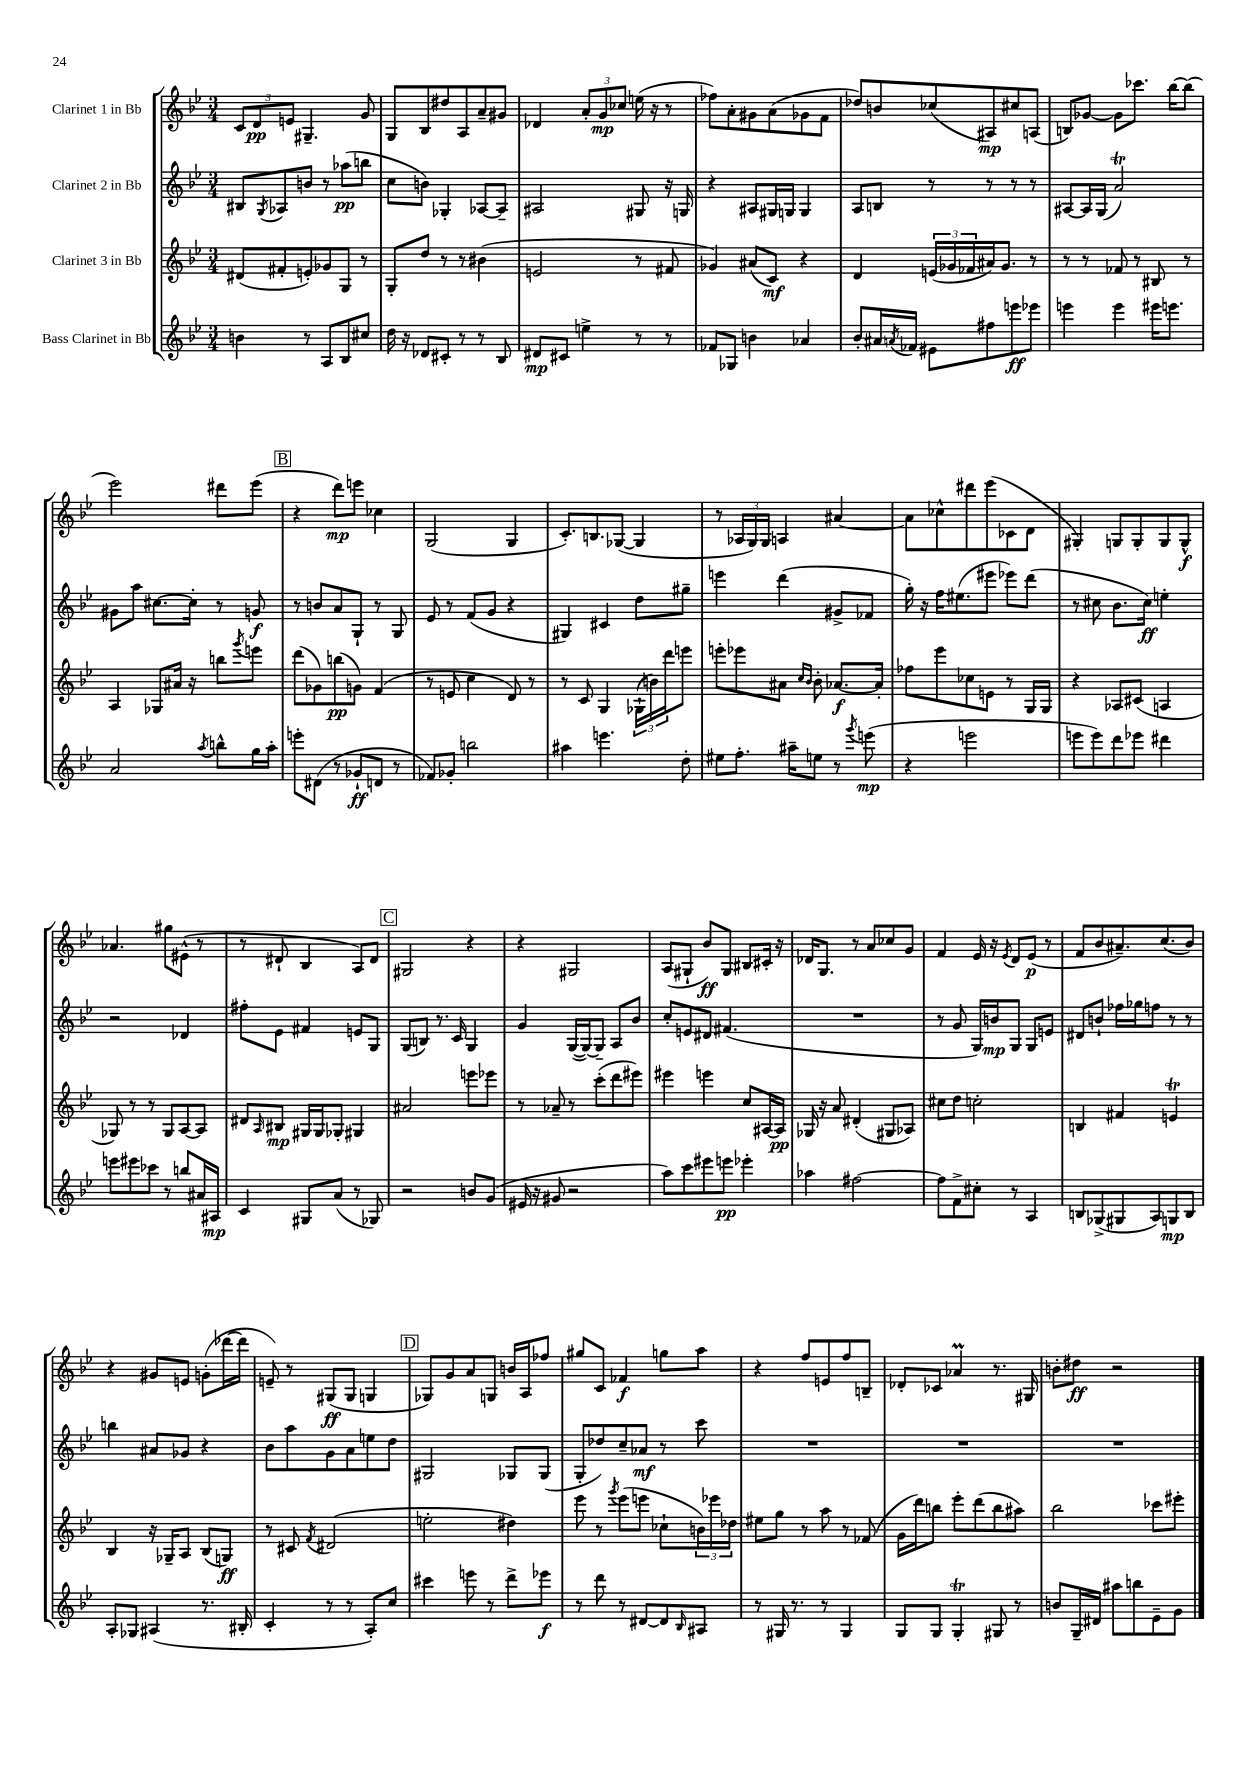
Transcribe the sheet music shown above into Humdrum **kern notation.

**kern	**dynam	**kern	**dynam	**kern	**dynam	**kern	**dynam
*part4	*part4	*part3	*part3	*part2	*part2	*part1	*part1
*staff4	*staff4	*staff3	*staff3	*staff2	*staff2	*staff1	*staff1
*I"Bass Clarinet in Bb	*	*I"Clarinet 3 in Bb	*	*I"Clarinet 2 in Bb	*	*I"Clarinet 1 in Bb	*
*clefG2	*	*clefG2	*	*clefG2	*	*clefG2	*
*k[b-e-]	*	*k[b-e-]	*	*k[b-e-]	*	*k[b-e-]	*
*M3/4	*	*M3/4	*	*M3/4	*	*M3/4	*
=14	=14	=14	=14	=14	=14	=14	=14
4bn\	.	(8d#X/L	.	8B#X/L	.	12c/L	.
.	.	.	.	.	.	12d/	pp
.	.	.	.	8qG/	.	.	.
.	.	8f#X'/	.	8A-X/	.	.	.
.	.	.	.	.	.	12en/J	.
8r	.	8en'/)	.	8bn/J	.	4.G#X~/	.
8A/L	.	8g-X/	.	8r	.	.	.
8B-/	.	8G/J	.	(8aa-X\L	pp	.	.
8cc#X/J	.	8r	.	8bbn\J	.	8g/	.
=15	=15	=15	=15	=15	=15	=15	=15
16dd\	.	8G'/L	.	8cc\L	.	8G/L	.
16r	.	.	.	.	.	.	.
8d-X/L	.	8dd/J	.	8bn\J)	.	8B-/	.
8c#X'/J	.	8r	.	4G-X'/	.	8dd#X/	.
8r	.	8r	.	.	.	8A/	.
8r	.	(4b#X\	.	[8A-X/L	.	8a~/	.
8B-/	.	.	.	8A-~/J]	.	8g#X/J	.
=16	=16	=16	=16	=16	=16	=16	=16
8d#X/L	mp	2en/	.	2A#X/	.	4d-X/	.
8c#X/J	.	.	.	.	.	.	.
4een^\	.	.	.	.	.	12a'/L	.
.	.	.	.	.	.	12g/	mp
.	.	.	.	.	.	12cc-X/J	.
8r	.	8r	.	8G#X/	.	(16een\	.
.	.	.	.	.	.	16r	.
8r	.	8f#X/	.	16r	.	8r	.
.	.	.	.	16Gn/	.	.	.
=17	=17	=17	=17	=17	=17	=17	=17
8f-X/L	.	4g-X/)	.	4r	.	8ff-X\L)	.
8G-X/J	.	.	.	.	.	8a'\	.
4bn\	.	(8a#X/L	.	8A#X/L	.	8g#X\	.
.	.	8c/J)	mf	16G#X/L	.	(8a\	.
.	.	.	.	16Gn/JJ	.	.	.
4a-X/	.	4r	.	4G/	.	8g-X\	.
.	.	.	.	.	.	8f\J	.
=18	=18	=18	=18	=18	=18	=18	=18
8b-'/L	.	4d/	.	8A/L	.	8dd-X/L)	.
16a#X/L	.	.	.	8Bn/J	.	8bn/	.
8qan/	.	.	.	.	.	.	.
16f-X/JJ	.	.	.	.	.	.	.
8e#X\L	.	(24en/LL	.	8r	.	(8cc-X/	.
.	.	24g-X/	.	.	.	.	.
.	.	24f-X/	.	.	.	.	.
8ff#X\	.	16a#X/J)	.	8r	.	8A#X/)	mp
.	.	8.g-/J	.	.	.	.	.
8eeen\	ff	.	.	8r	.	8cc#X/	.
8eee-X\J	.	8r	.	8r	.	(8An/J	.
=19	=19	=19	=19	=19	=19	=19	=19
4eeen\	.	8r	.	[8A#X/L	.	8Bn/L)	.
.	.	8r	.	16A#/L]	.	[8g-X/J	.
.	.	.	.	(16G/JJ	.	.	.
4eee\	.	8f-X/	.	2at/)	.	8g-\L]	.
.	.	8r	.	.	.	8.ccc-X\J	.
16eee#X\KL	.	8B#X/	.	.	.	.	.
8.eeen\J	.	.	.	.	.	[16bb-\KL	.
.	.	8r	.	.	.	(8bb-\J]	.
!!LO:LB:g=z
=20	=20	=20	=20	=20	=20	=20	=20
2a/	.	4A/	.	8g#X\L	.	2eee-\)	.
.	.	.	.	8aa\J	.	.	.
.	.	8G-X/L	.	[8.cc#X\L	.	.	.
.	.	16a#X/Jk	.	.	.	.	.
.	.	16r	.	16cc#'\Jk]	.	.	.
8qaa/	.	.	.	.	.	.	.
8bbn^^\L	.	8bbn\L	.	8r	.	8ddd#X\L	.
.	.	8qggg/	.	.	.	.	.
16gg\L	.	8eeen\J	.	8gn/	f	(8eee-\J	.
16aa'\JJ	.	.	.	.	.	.	.
!!LO:REH:place=s1:t=B
=21	=21	=21	=21	=21	=21	=21	=21
8eeen'\L	.	(8ddd\L	.	8r	.	4r	.
(8d#X\J	.	8g-X\)	.	8bn/L	.	.	.
8r	.	(8bbn\	pp	8a/	.	8ddd\L)	mp
8g-X`/L	ff	8gn\J)	.	8G`/J	.	8eeen\J	.
8dn/J	.	(4f/	.	8r	.	4cc-X\	.
8r	.	.	.	8G/	.	.	.
=22	=22	=22	=22	=22	=22	=22	=22
8f-X/L)	.	8r	.	8e-/	.	(2G/	.
8g-X'/J	.	8en/	.	8r	.	.	.
2bbn\	.	4cc\	.	(8f/L	.	.	.
.	.	.	.	8g/J	.	.	.
.	.	8d/)	.	4r	.	4G/	.
.	.	8r	.	.	.	.	.
=23	=23	=23	=23	=23	=23	=23	=23
4aa#X\	.	8r	.	4G#X/)	.	8.c'/L)	.
.	.	8c/	.	.	.	.	.
.	.	.	.	.	.	8.Bn/	.
4.eeen\	.	4G/	.	4c#X/	.	.	.
.	.	.	.	.	.	([8G-X/J	.
.	.	(24G-X`\LL	.	8dd\L	.	4G-/]	.
.	.	24bn\)	.	.	.	.	.
.	.	24ddd\J	.	.	.	.	.
8dd'\	.	8eeen\J	.	8gg#X~\J	.	.	.
=24	=24	=24	=24	=24	=24	=24	=24
8ee#X\L	.	8eeen'\L	.	4eeen\	.	8r	.
8.ff'\J	.	8eee-X\	.	.	.	24A-X/LL	.
.	.	.	.	.	.	24G/)	.
.	.	.	.	.	.	24G/JJ	.
.	.	8a#X\J	.	(4ddd\	.	4An/	.
16aa#X~\KL	.	.	.	.	.	.	.
.	.	16qqcc/LL	.	.	.	.	.
.	.	16qqb-/JJ	.	.	.	.	.
8een\J	.	8b-'\	.	.	.	.	.
8r	.	[8.a-X/L	f	8g#X^/L	.	[4a#X/	.
8qggg/	.	.	.	.	.	.	.
(8eeen\	mp	.	.	8f-X/J	.	.	.
.	.	16a-'/Jk]	.	.	.	.	.
=25	=25	=25	=25	=25	=25	=25	=25
4r	.	8ff-X\L	.	16gg'\)	.	8a#\L]	.
.	.	.	.	16r	.	.	.
.	.	8eee-\	.	16ff\KL	.	8cc-X^^\	.
.	.	.	.	(8.ee#X\	.	.	.
2eeen\	.	8cc-X\	.	.	.	8ddd#X\	.
.	.	8en\J	.	8eee#X\J	.	(8eee-\	.
.	.	8r	.	8eee-X\L)	.	8c-X\	.
.	.	16G/LL	.	(8ddd\J	.	8d\J	.
.	.	16G/JJ	.	.	.	.	.
=26	=26	=26	=26	=26	=26	=26	=26
8eeen\L	.	4r	.	8r	.	4G#X'/)	.
8eee\)	.	.	.	8cc#X\	.	.	.
8ddd\	.	8A-X/L	.	8.b-\L	.	8Gn/L	.
8eee-X\J	.	(8c#X/J	.	.	.	8G'/	.
.	.	.	.	16cc#\Jk)	ff	.	.
4ddd#X\	.	4An/	.	4een'\	.	8G/	.
.	.	.	.	.	.	8G^^/J	f
!!LO:LB:g=z
=27	=27	=27	=27	=27	=27	=27	=27
8eeen\L	.	8G-X/)	.	2r	.	4.a-X/	.
8eee#X\	.	8r	.	.	.	.	.
8ccc-X\J	.	8r	.	.	.	.	.
8r	.	8G-/L	.	.	.	8gg#X\L	.
8bbn/L	.	[8A/	.	4d-X/	.	(8e#X^^\J	.
16a#X/L	.	8A/J]	.	.	.	8r	.
16A#X/JJ	mp	.	.	.	.	.	.
=28	=28	=28	=28	=28	=28	=28	=28
4c/	.	8d#X/L	.	8ff#X'\L	.	8r	.
.	.	16qqA/	.	.	.	.	.
.	.	8B#X/J	mp	8e-\J	.	8d#X`/	.
8G#X/L	.	16G#X/LL	.	4f#X/	.	4B-/	.
.	.	16G#/J	.	.	.	.	.
(8a/J	.	8G-X'/J	.	.	.	.	.
8r	.	4G#X/	.	8en/L	.	8A/L)	.
8G-X/)	.	.	.	8G/J	.	8d#/J	.
!!LO:REH:place=s1:t=C
=29	=29	=29	=29	=29	=29	=29	=29
2r	.	2a#X/	.	(8G/L	.	2G#X/	.
.	.	.	.	8Bn/J)	.	.	.
.	.	.	.	8.r	.	.	.
.	.	.	.	16c/	.	.	.
8bn/L	.	8eeen\L	.	4G/	.	4r	.
(8g/J	.	8eee-X\J	.	.	.	.	.
=30	=30	=30	=30	=30	=30	=30	=30
16e#X/	.	8r	.	4g/	.	4r	.
16r	.	.	.	.	.	.	.
8g#X/	.	8a-X~/	.	.	.	.	.
2r	.	8r	.	([16G/LL	.	2G#X/	.
.	.	.	.	16G/J_)	.	.	.
.	.	(8ccc'\L	.	8G~/J]	.	.	.
.	.	8ddd\	.	8A/L	.	.	.
.	.	8eee#X\J)	.	8b-/J	.	.	.
=31	=31	=31	=31	=31	=31	=31	=31
8aa\L)	.	4eee#X\	.	8cc'/L	.	(8A/L	.
8ccc\	.	.	.	8en/	.	8G#X`/J	.
8eee#X\	.	4eeen\	.	8d#X/J	.	8b-/L)	ff
8eeen\J	pp	.	.	(4.f#X/	.	8G#/J	.
4eee-X'\	.	8cc/L	.	.	.	8B#X/L	.
.	.	[16A#X/L	.	.	.	16c#X'/Jk	.
.	.	16A#/JJ]	pp	.	.	16r	.
=32	=32	=32	=32	=32	=32	=32	=32
4aa-X\	.	16G-X/	.	2.r	.	16d-X/KL	.
.	.	16r	.	.	.	8.G/J	.
.	.	8a/	.	.	.	.	.
[2ff#X\	.	(4d#X'/	.	.	.	8r	.
.	.	.	.	.	.	8a/L	.
.	.	8G#X/L	.	.	.	8cc-X/	.
.	.	8A-X/J)	.	.	.	8g/J	.
=33	=33	=33	=33	=33	=33	=33	=33
8ff#\L]	.	8cc#X\L	.	8r	.	4f/	.
8f^\	.	8dd\J	.	8g/	.	.	.
8cc#X'\J	.	2ccn'\	.	16G/LL)	.	16e-/	.
.	.	.	.	16bn/J	mp	16r	.
.	.	.	.	.	.	8qe-/	.
8r	.	.	.	8G/J	.	8d/L	.
4A/	.	.	.	8G/L	.	(8e-/J	p
.	.	.	.	8en/J	.	8r	.
=34	=34	=34	=34	=34	=34	=34	=34
8Bn/L	.	4Bn/	.	8d#X/L	.	8f/L	.
(8G-X^/	.	.	.	8bn`/J	.	8b-/	.
8G#X/	.	4f#X/	.	16ff-X\LL	.	8.a#X~/)	.
.	.	.	.	16gg-X\J	.	.	.
8A/)	.	.	.	8ffn\J	.	.	.
.	.	.	.	.	.	(8.cc/	.
8Gn/	mp	4ent/	.	8r	.	.	.
8B/J	.	.	.	8r	.	8b-/J)	.
!!LO:LB:g=z
=35	=35	=35	=35	=35	=35	=35	=35
8A'/L	.	4B-/	.	4bbn\	.	4r	.
8G-X/J	.	.	.	.	.	.	.
(4A#X/	.	16r	.	8a#X/L	.	8g#X/L	.
.	.	16G-X~/KL	.	.	.	.	.
.	.	8A/J	.	8g-X/J	.	8en/J	.
8.r	.	(8B-/L	.	4r	.	(8gn'\L	.
.	.	8Gn/J)	ff	.	.	[16ddd-X\L	.
16B#X'/	.	.	.	.	.	16ddd-\JJ]	.
=36	=36	=36	=36	=36	=36	=36	=36
4c'/	.	8r	.	8b-\L	.	8en~/)	.
.	.	8c#X/	.	8aa\	.	8r	.
.	.	8qf/	.	.	.	.	.
8r	.	(2d#X/	.	8g\	.	(8G#X/L	ff
8r	.	.	.	8a\	.	8G#/J	.
8A'/L)	.	.	.	8een\	.	4Gn/	.
8cc/J	.	.	.	8dd\J	.	.	.
!!LO:REH:place=s1:t=D
=37	=37	=37	=37	=37	=37	=37	=37
4ccc#X\	.	2een'\	.	2G#X/	.	8G-X/L)	.
.	.	.	.	.	.	8g/	.
8eeen\	.	.	.	.	.	8a/	.
8r	.	.	.	.	.	8Gn/J	.
8ddd^\L	.	4dd#X\)	.	8G-X/L	.	16bn/LL	.
.	.	.	.	.	.	16A/J	.
8eee-X\J	f	.	.	(8G-/J	.	8ff-X/J	.
=38	=38	=38	=38	=38	=38	=38	=38
8r	.	8eee-\	.	8G'/L	.	8gg#X/L	.
8ddd\	.	8r	.	8dd-X/)	.	8c/J	.
.	.	8qggg/	.	.	.	.	.
8r	.	(8eee-\L	.	8cc~/	.	4f-X/	f
[8d#X/L	.	8eeen\J	.	8a-X/J	mf	.	.
8d#/]	.	8cc-X`\L	.	8r	.	8ggn\L	.
16qqB-/	.	.	.	.	.	.	.
8A#X/J	.	24bn\L)	.	8ccc\	.	8aa\J	.
.	.	24eee-X\	.	.	.	.	.
.	.	24dd-X\JJ	.	.	.	.	.
=39	=39	=39	=39	=39	=39	=39	=39
8r	.	8ee#X\L	.	2.r	.	4r	.
16G#X/	.	8gg\J	.	.	.	.	.
8.r	.	.	.	.	.	.	.
.	.	8r	.	.	.	8ff/L	.
8r	.	8aa\	.	.	.	8en/	.
4G#/	.	8r	.	.	.	8ff/	.
.	.	(8f-X/	.	.	.	8Bn~/J	.
=40	=40	=40	=40	=40	=40	=40	=40
8G/L	.	16g\LL	.	2.r	.	8d-X'/L	.
.	.	16ddd\J)	.	.	.	.	.
8G/J	.	8bbn\J	.	.	.	8c-X/J	.
4GT'/	.	8eee-'\L	.	.	.	4a-XM/	.
.	.	(8ddd\	.	.	.	.	.
8G#X/	.	8bb\	.	.	.	8.r	.
8r	.	8aa#X\J)	.	.	.	.	.
.	.	.	.	.	.	16G#X/	.
=41	=41	=41	=41	=41	=41	=41	=41
8bn/L	.	2bb-\	.	2.r	.	8bn'\L	.
16G~/L	.	.	.	.	.	8dd#X\J	ff
16d#X/JJ	.	.	.	.	.	.	.
8aa#X\L	.	.	.	.	.	2r	.
8bbn\	.	.	.	.	.	.	.
8e-~\	.	8ccc-X\L	.	.	.	.	.
8g\J	.	8eee#X'\J	.	.	.	.	.
==	==	==	==	==	==	==	==
*-	*-	*-	*-	*-	*-	*-	*-
